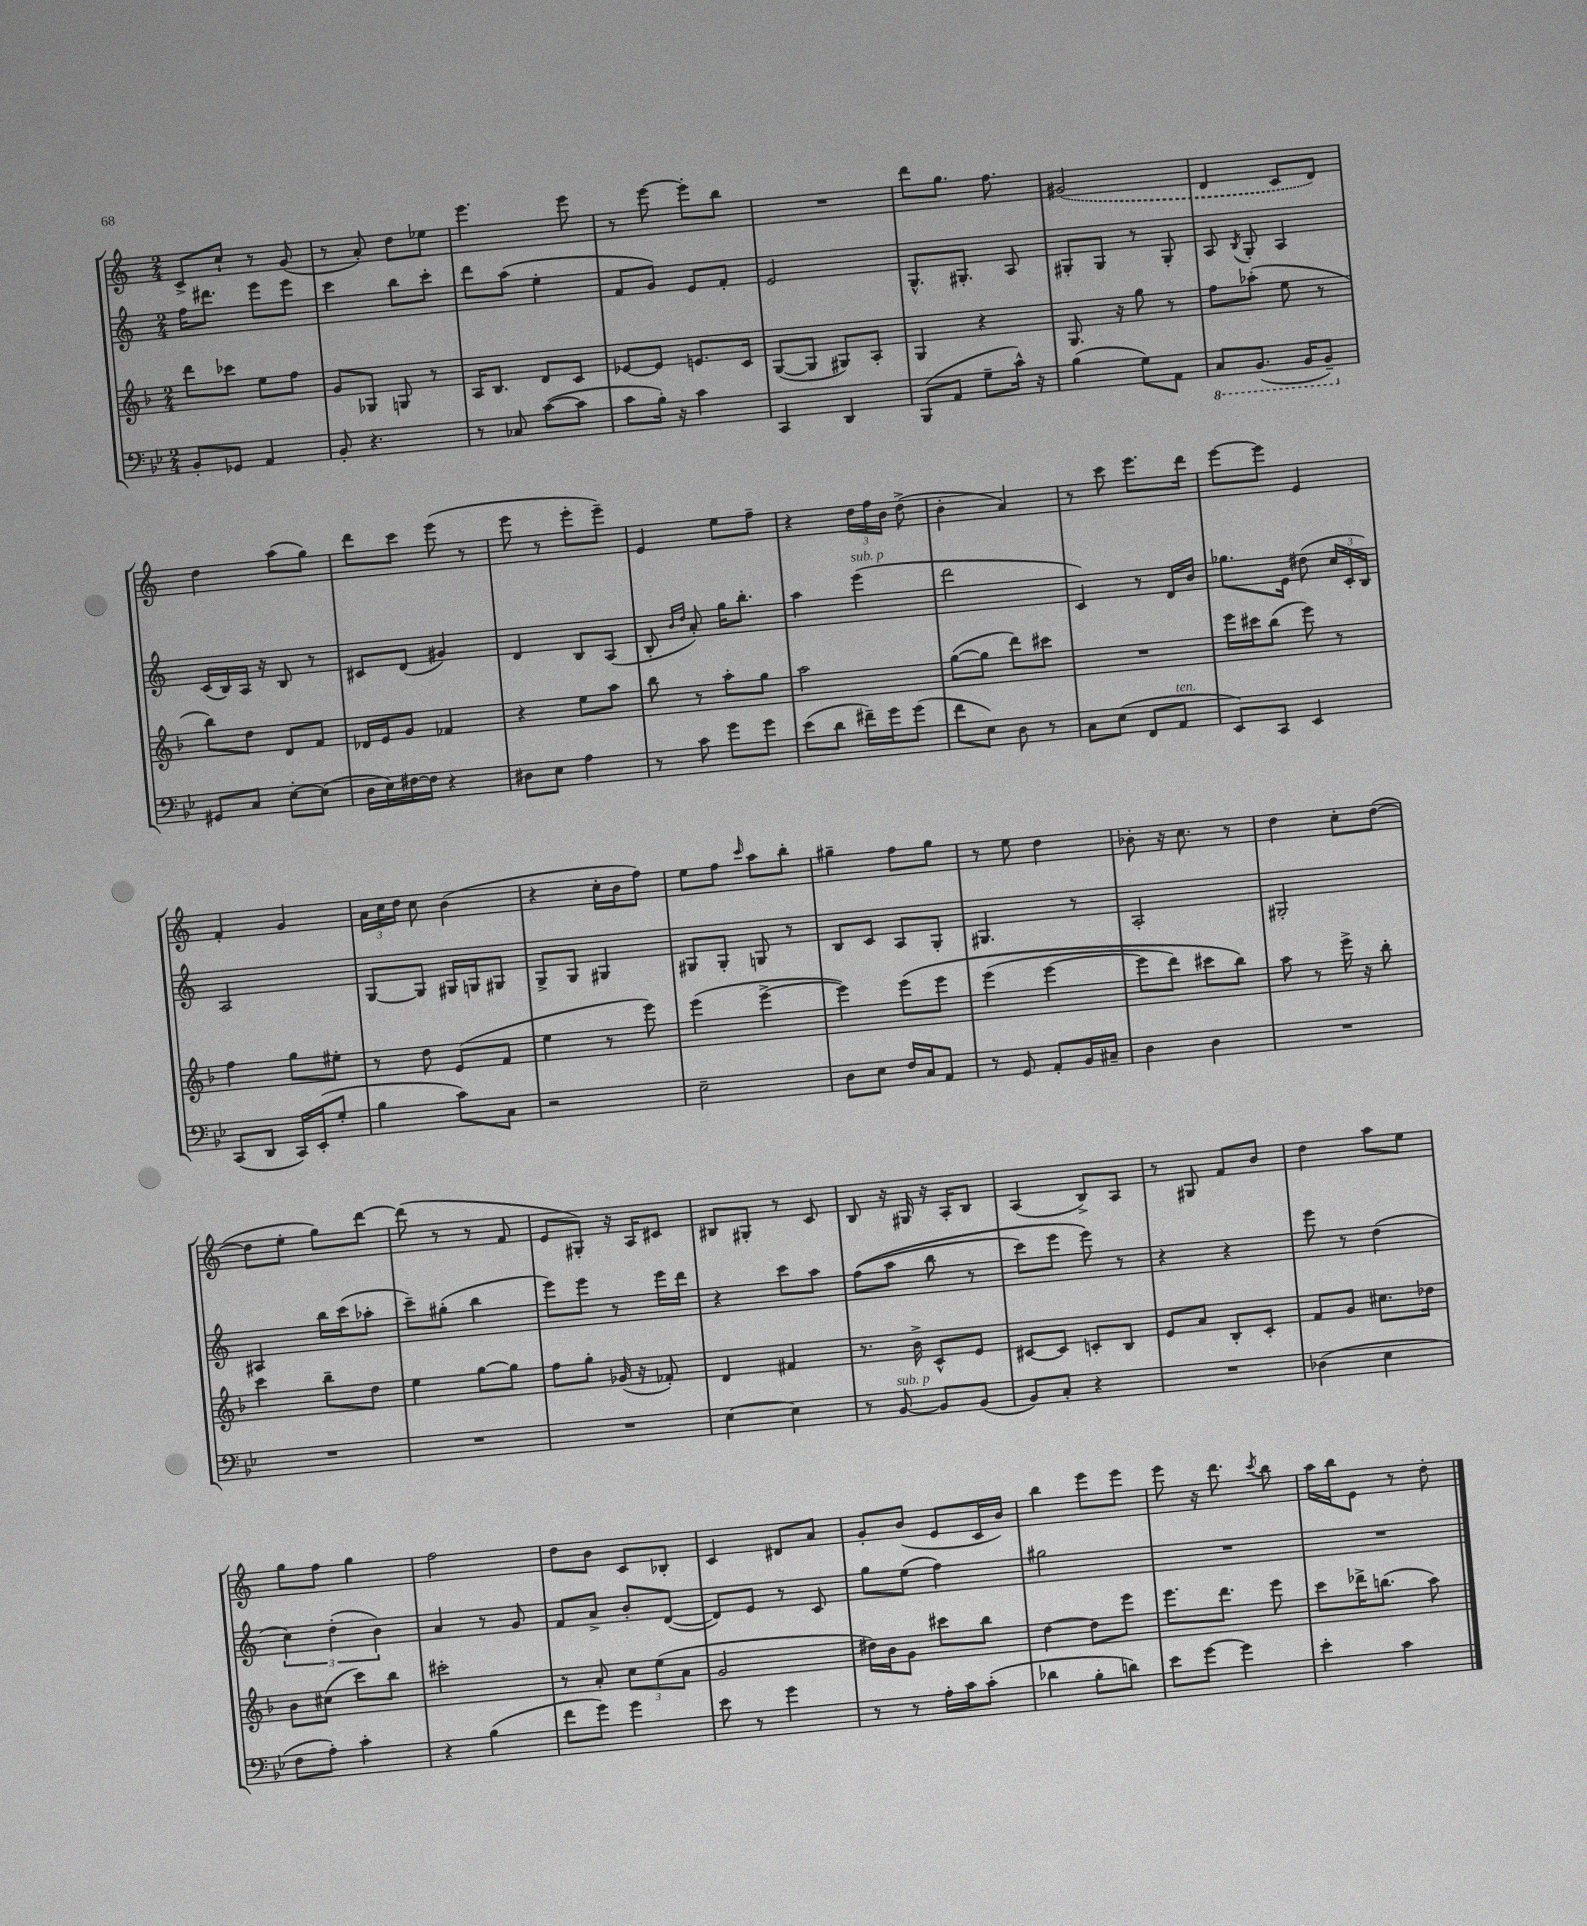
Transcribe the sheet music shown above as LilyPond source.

<<
\new StaffGroup <<
\new Staff = "s0" {
    \clef treble \key c \major \numericTimeSignature \time 2/4
    \autoBeamOff c'8[-> c''8]-! r8 g'8( |
    r8 a'8-.) d''8[ ees''8] |
    e'''4. e'''8 |
    r8 e'''8~ e'''8[-. b''8] |
    R2 |
    d'''8[ g''8.] f''8. |
    \once \slurDashed gis'2( |
    d'4 c'8[ d'8]) |
    d''4 a''8[( g''8]) |
    d'''8[ c'''8] e'''8( r8 |
    e'''8 r8 e'''8[-. e'''8]--) |
    e'4 e''8[ f''8]-- |
    r4 \tuplet 3/2 { d''16[ f''16 b'16] } d''8->( |
    b'4-. a'4) |
    r8 c'''8 e'''8.[ d'''16] |
    e'''8[~ e'''8] e'4 |
    f'4-. g'4 |
    \tuplet 3/2 { a'16[ c''16 d''16] } c''8 b'4( |
    r4 c''16[-. b'16 f''8]) |
    e''8[ f''8] \grace { c'''16 } a''8[ b''8]-. |
    gis''4-- f''8[ gis''8] |
    r8 e''8 d''4 |
    bes'8-. r16 c''8. r8 |
    d''4 c''8[-. d''8]~( |
    d''8[ e''8]-. g''8[) d'''8]~ |
    d'''8( r8 r8 f'8 |
    e'8[ gis8]-.) r16 a16[ cis'8] |
    bis8[ gis8]-. r8 c'8 |
    b8 r16 gis16 r16 a16[-. b8] |
    a4( b8[->) a8] |
    r8 gis8 f'8[ b'8] |
    d''4 a''8[ e''8] |
    g''8[ f''8] g''4 |
    f''2 |
    d''8[ b'8] c'8[ bes8]-. |
    c'4 dis'8[ a'8] |
    g'8[-. b'8]( e'8[ c'16 b'16]) |
    b''4 e'''8[ e'''8] |
    e'''8 r16 d'''8. \acciaccatura { c'''8 } b''8 |
    a''16[ b''16 e'8] r8 d''8-. \bar "|." |
}
\new Staff = "s1" {
    \clef treble \key c \major \numericTimeSignature \time 2/4
    \autoBeamOff f''16[ dis'''8.] e'''8[ e'''8] |
    c'''4 b''8[ c'''8]-. |
    d'''8[ a''8]( e''4-. |
    f'8[ g'8]) e'8[ f'8]-. |
    e'2 |
    g8.[-^ gis8.]-. a8 |
    gis8[-. gis8] r8 gis8-. |
    a8 \acciaccatura { b8 } g8-. a4 |
    c'16[( b16) a16] r16 b8 r8 |
    cis'8[ d'8]( gis'4) |
    d'4 b8[ a8]( |
    b8-. \grace { b'16[ d''16] } a'8-.) g''16[ b''8.]-. |
    a''4 e'''4^\markup { \italic "sub. p" }( |
    d'''2 |
    c'4) r8 d'16[ b'16] |
    ges''8.[ e'16] dis''8( \tuplet 3/2 { c''16[ c'16-. b16]) } |
    a2 |
    g8[~ g8] gis16[ g16 gis8] |
    g8[-> g8] gis4 |
    gis8[ gis8]-. g8 r8 |
    b8[ c'8] a8[ g8]-. |
    gis4. r8 |
    a2-. |
    gis2-. |
    ais4 b''16[ c'''16( aes''8]-. |
    c'''8[--) gis''8]-.( b''4 |
    e'''8[) e'''8] r8 e'''16[ d'''16] |
    r4 c'''8[ a''8] |
    f''8[(\( a''8] b''8 r8 |
    c'''8[) e'''8] e'''8\) r8 |
    r4 r4 |
    e'''8 r8 d''4( |
    \tuplet 3/2 { c''4) d''4-.( b'4) } |
    a'4 r8 g'8 |
    f'8[ a'8]-> b'8[-. d'8]~( |
    d'8[) e'8] r8 c'8 |
    g''8[ e''8]( f''4) |
    gis''2 |
    R2 |
    R2 \bar "|." |
}
\new Staff = "s2" {
    \clef treble \key f \major \numericTimeSignature \time 2/4
    \autoBeamOff d'''8[ ces'''8] e''8[ f''8] |
    g'8[ ges8] g8 r8 |
    a16[ bes8.] d'8[ c'8] |
    ees'8[~ ees'8] e'8.[ c'16] |
    g8[~( g8] gis8[) a8]-. |
    g4 r4 |
    g8. r16 g''8 r8 |
    f''8[ aes''8]-.( e''8 r8 |
    bes''8[) d''8] d'8[ f'8] |
    des'16[ e'16 g'8] fes'4 |
    r4 e''8[ a''8] |
    bes''8 r8 a''8[-. g''8] |
    a''2 |
    g''8[~( g''8] d'''8[) cis'''8] |
    R2 |
    e'''16[ cis'''16 bes''8]( e'''8) r8 |
    f''4 g''8[ eis''8]-. |
    r8 d''8 e'8[( f'8] |
    e''4 r8 e'''8) |
    e'''4( e'''4~-> |
    e'''4) e'''8[\( e'''8] |
    e'''4( e'''4~ |
    e'''8[ d'''8]) cis'''8[ bes''8]\) |
    a''8 r8 e'''16-> r16 bes''8-. |
    c'''4 bes''8[-- d''8] |
    e''4 g''8[~ g''8] |
    f''8[ g''8]-. ges'16( r16 fes'8-.) |
    d'4 fis'4 |
    r8. bes'16-> c'8[-^ e'8] |
    cis'8[~ cis'8] c'8[-. bes8] |
    e'8[ a'8] bes8[-. c'8]-. |
    f'8[ g'8] cis''8.[ des''16] |
    bes'8[ cis''8]( c'''8[) bes''8] |
    cis'''2-. |
    r8 a'8-. \tuplet 3/2 { c''8[ e''8( a'8] } |
    g'2 |
    dis''16[) bes'16 g'8] cis'''8[ bes''8] |
    d''4~ d''8[ e'''8] |
    e'''8.[ d'''8.] e'''8 |
    c'''8[ des'''16-> b''8.]( a''8) \bar "|." |
}
\new Staff = "s3" {
    \clef bass \key bes \major \numericTimeSignature \time 2/4
    \autoBeamOff bes,8[-. ges,8] a,4 |
    bes,8-. r4. |
    r8 ces8 c'8[~( c'8] |
    c'8[ bes16]-.) r16 c'4 |
    c,4 d,4 |
    bes,,8[( a,8] g8[-- c'16]-^) r16 |
    bes4( g8[) a,8] |
    \ottava #-1 c,8[ bes,,8.]( bes,,16[ bes,,8]--) \ottava #0 |
    gis,8[ c8] ees8[~-. ees8]( |
    d16[ ees16) fis16~ fis16] r4 |
    dis8[ ees8] a4 |
    r8 c'8 g'8[ g'8] |
    ees'8[( d'8] fis'16[--) g'16 g'8]( |
    f'8[ ees8]) d8 r8 |
    c8[ ees8]( f,8[ a,8]^\markup { \italic "ten." } |
    ees,8[) c,8] ees,4 |
    c,8[( d,8] c,16[) ees,16-.( g8]-. |
    bes4 c'8[) c8] |
    r2 |
    ees2-- |
    d8[ ees8] f16[ c16 a,8] |
    r8 g,8 a,8[-. bes,16 cis16]-- |
    d4 d4 |
    R2 |
    R2 |
    R2 |
    R2 |
    ees4~ ees4 |
    r8 bes,8~^\markup { \italic "sub. p" } bes,8[ bes,8]( |
    bes,8[) c8]-. r4 |
    R2 |
    des4( ees4 |
    f8[ a8]-.) c'4-. |
    r4 bes4( |
    f'8[ g'8]) g'4 |
    ees'8 r8 g'4 |
    r8 r8 a16[-. c'16 c'8]-.( |
    des'4 bes8[-. d'8]) |
    ees'8[ g'8]~ g'4 |
    ees'4-. c'4 \bar "|." |
}
>>
>>
\layout { \context { \Score \remove "Bar_number_engraver" } }
